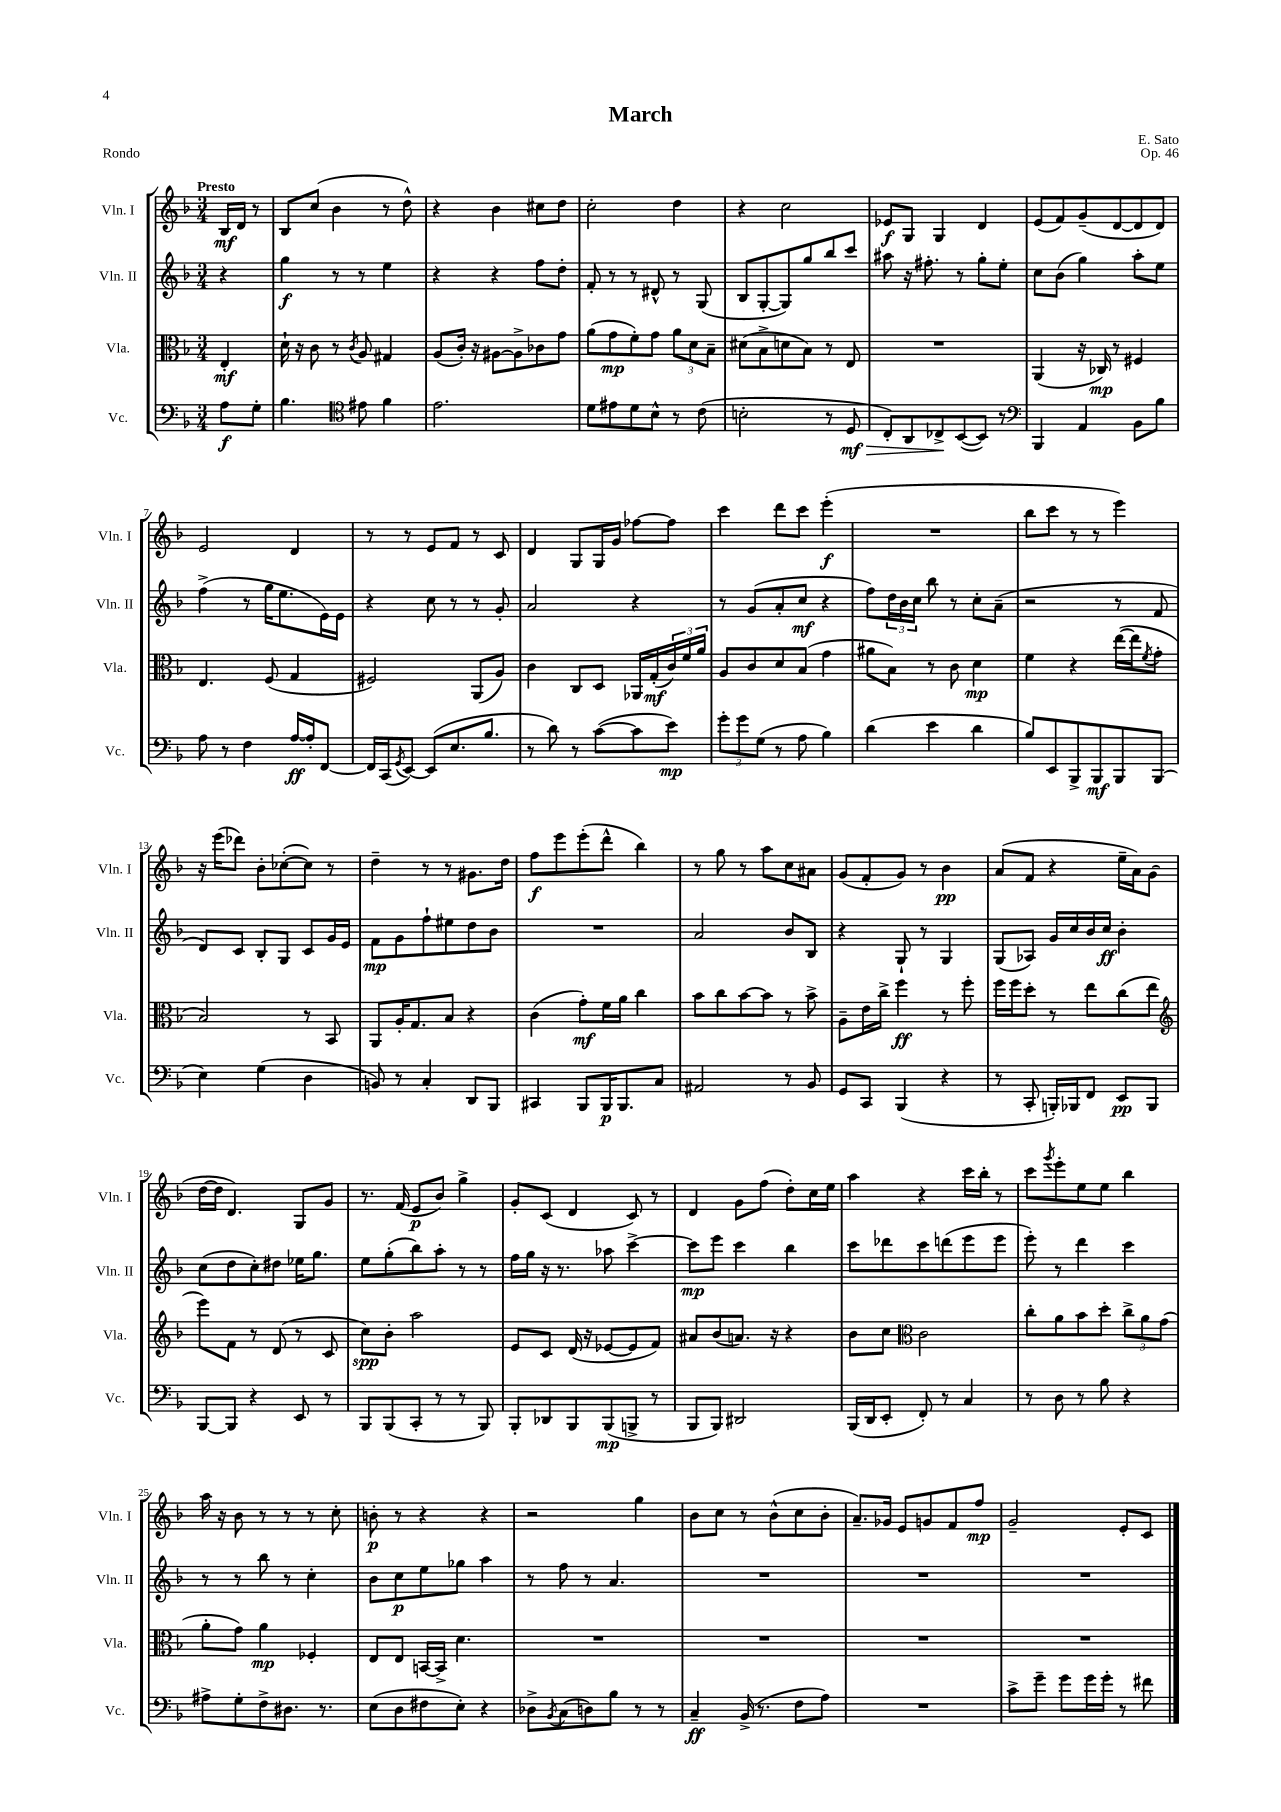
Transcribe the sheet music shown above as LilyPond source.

\header { title = "March" composer = "E. Sato" opus = "Op. 46" piece = "Rondo" }
<<
\new StaffGroup <<
\new Staff = "s0" \with { instrumentName = "Vln. I" shortInstrumentName = "Vln. I" } {
    \clef treble \key f \major \numericTimeSignature \time 3/4 \partial 4 \tempo "Presto"
    bes16\mf d'16 r8 |
    bes8 c''8( bes'4 r8 d''8-^) |
    r4 bes'4 cis''8 d''8 |
    c''2-. d''4 |
    r4 c''2 |
    ees'8\f g8 g4 d'4 |
    e'8( f'8) g'8--( d'8~ d'8 d'8) |
    e'2 d'4 |
    r8 r8 e'8 f'8 r8 c'8 |
    d'4 g8 g16 g'16 fes''8~ fes''8 |
    c'''4 d'''8 c'''8 e'''4-.\f( |
    R2. |
    bes''8 c'''8 r8 r8 e'''4) |
    r16 e'''16( des'''8) bes'8-. ces''8~-.( ces''8) r8 |
    d''4-- r8 r8 gis'8. d''16 |
    f''8\f e'''8 e'''8-.( d'''8-^ bes''4) |
    r8 g''8 r8 a''8 c''8 ais'8 |
    g'8( f'8-. g'8) r8 bes'4\pp |
    a'8( f'8 r4 e''16-- a'16) g'8( |
    d''16~ d''16 d'4.) g8 g'8 |
    r8. f'16( e'8\p bes'8) g''4-> |
    g'8-. c'8( d'4 c'8) r8 |
    d'4 g'8 f''8( d''8-.) c''16 e''16 |
    a''4 r4 c'''16 bes''16-. r8 |
    c'''8 \acciaccatura { g'''8 } e'''8-. e''8 e''8 bes''4 |
    a''16 r16 bes'8 r8 r8 r8 c''8-. |
    b'8-.\p r8 r4 r4 |
    r2 g''4 |
    bes'8 c''8 r8 bes'8-^( c''8 bes'8-. |
    a'8.--) ges'16 e'8 g'8 f'8 f''8\mp |
    g'2-- e'8-. c'8 \bar "|." |
}
\new Staff = "s1" \with { instrumentName = "Vln. II" shortInstrumentName = "Vln. II" } {
    \clef treble \key f \major \numericTimeSignature \time 3/4 \partial 4
    r4 |
    g''4\f r8 r8 e''4 |
    r4 r4 f''8 d''8-. |
    f'8-. r8 r8 dis'8-^ r8 g8( |
    bes8 g8~-. g8) g''8 bes''8 c'''8 |
    ais''8 r16 fis''8.-. r8 g''8-. e''8-. |
    c''8 bes'8( g''4) a''8-. e''8 |
    f''4->( r8 g''16 e''8. e'16) e'16 |
    r4 c''8 r8 r8 g'8-. |
    a'2 r4 |
    r8 g'8( a'8-. c''8\mf r4 |
    f''8) \tuplet 3/2 { d''16 bes'16 c''16 } bes''8 r8 c''8-. a'8--( |
    r2 r8 f'8 |
    d'8) c'8 bes8-. g8 c'8 g'16 e'16 |
    f'8\mp g'8 f''8-! eis''8 d''8 bes'8 |
    R2. |
    a'2 bes'8 bes8 |
    r4 g8-! r8 g4 |
    g8( aes8) g'16 c''16 bes'16 c''16\ff bes'4-. |
    c''8( d''8 c''8-.) dis''8 ees''16 g''8. |
    e''8 g''8-.( bes''8) a''8-. r8 r8 |
    f''16 g''16 r16 r8. aes''8 c'''4~-> |
    c'''8\mp e'''8 c'''4 bes''4 |
    c'''8 des'''8 c'''8 d'''8( e'''8 e'''8 |
    e'''8-.) r8 d'''4 c'''4 |
    r8 r8 bes''8 r8 c''4-. |
    bes'8 c''8\p e''8 ges''8 a''4 |
    r8 f''8 r8 a'4. |
    R2. |
    R2. |
    R2. \bar "|." |
}
\new Staff = "s2" \with { instrumentName = "Vla." shortInstrumentName = "Vla." } {
    \clef alto \key f \major \numericTimeSignature \time 3/4 \partial 4
    e4-.\mf |
    d'16-! r16 c'8 r8 \acciaccatura { c'8 } a8 gis4 |
    a8( c'16-.) r16 ais8~ ais8-> ces'8 g'8 |
    a'8( g'8\mp f'8-.) g'8 \tuplet 3/2 { a'8 d'8 bes8-- } |
    dis'8( bes8-> d'8 bes8) r8 e8 |
    R2. |
    a,4( r16 ces16\mp) r8 fis4 |
    e4. f8( g4 |
    fis2) a,8( a8) |
    c'4 c8 d8 aes,16 g16-.\mf( \tuplet 3/2 { c'16) f'16 a'16 } |
    a8 c'8 d'8 bes8( g'4 |
    ais'8 bes8) r8 c'8 d'4\mp |
    f'4 r4 e''16~( e''16 \acciaccatura { f'8 } g'8-. |
    bes2) r8 bes,8 |
    a,8 a16-. g8. bes8 r4 |
    c'4( g'8-.\mf) f'16 a'16 c''4 |
    bes'8 c''8 bes'8~ bes'8 r8 bes'8-> |
    a8-- e'16 c''16-> f''4\ff r8 f''8-. |
    f''16 f''16 d''8-. r8 e''8 c''8( e''8 |
    \clef treble e'''8) f'8 r8 d'8( r8 c'8 |
    c''8\spp) bes'8-. a''2 |
    e'8 c'8 d'16( r16 ees'8~ ees'8 f'8) |
    ais'8 bes'8( a'8.) r16 r4 |
    bes'8 c''8 \clef alto c'2 |
    c''8-. a'8 bes'8 d''8-. \tuplet 3/2 { c''8-> a'8 g'8( } |
    a'8-. g'8) a'4\mp fes4-. |
    e8 e8 b,16~ b,16-> d'4. |
    R2. |
    R2. |
    R2. |
    R2. \bar "|." |
}
\new Staff = "s3" \with { instrumentName = "Vc." shortInstrumentName = "Vc." } {
    \clef bass \key f \major \numericTimeSignature \time 3/4 \partial 4
    a8\f g8-. |
    bes4. \clef tenor eis'8 f'4 |
    e'2. |
    d'8 eis'8 d'8 bes8-^ r8 c'8( |
    b2-. r8 d8\mf\> |
    c8-.) a,8 ces8->\! bes,8~( bes,8) r8 |
    \clef bass bes,,4 a,4 bes,8 bes8 |
    a8 r8 f4 a16~\ff a16-. f,8~ |
    f,16 c,16( \acciaccatura { g,8 } e,8~) e,8( e8. bes8. |
    r8 d'8) r8 c'8~( c'8 e'8\mp) |
    \tuplet 3/2 { g'8-. g'8 g8( } r8 a8 bes4) |
    d'4( e'4 d'4 |
    bes8) e,8 bes,,8-> bes,,8\mf bes,,8 bes,,8( |
    e4) g4( d4 |
    b,8) r8 c4-. d,8 bes,,8 |
    cis,4 bes,,8 bes,,16\p bes,,8. c8 |
    ais,2 r8 bes,8 |
    g,8 c,8 bes,,4( r4 |
    r8 c,8-. b,,16-.) bes,,16 f,8 e,8\pp bes,,8 |
    bes,,8~ bes,,8 r4 e,8 r8 |
    bes,,8 bes,,8( c,8-. r8 r8 bes,,8) |
    bes,,8-. des,8 bes,,8 bes,,8\mp( b,,8-> r8 |
    bes,,8 bes,,8) dis,2 |
    bes,,16( d,16 e,8-. f,8-.) r8 c4 |
    r8 d8 r8 bes8 r4 |
    ais8-> g8-. f8-> dis8. r8. |
    e8( d8 fis8 e8-.) r4 |
    des8-> \acciaccatura { bes,8 } c8( d8) bes8 r8 r8 |
    c4--\ff bes,16->( r8. f8 a8) |
    R2. |
    c'8-> g'8-- g'8 g'16 g'16-. r8 fis'8 \bar "|." |
}
>>
>>
